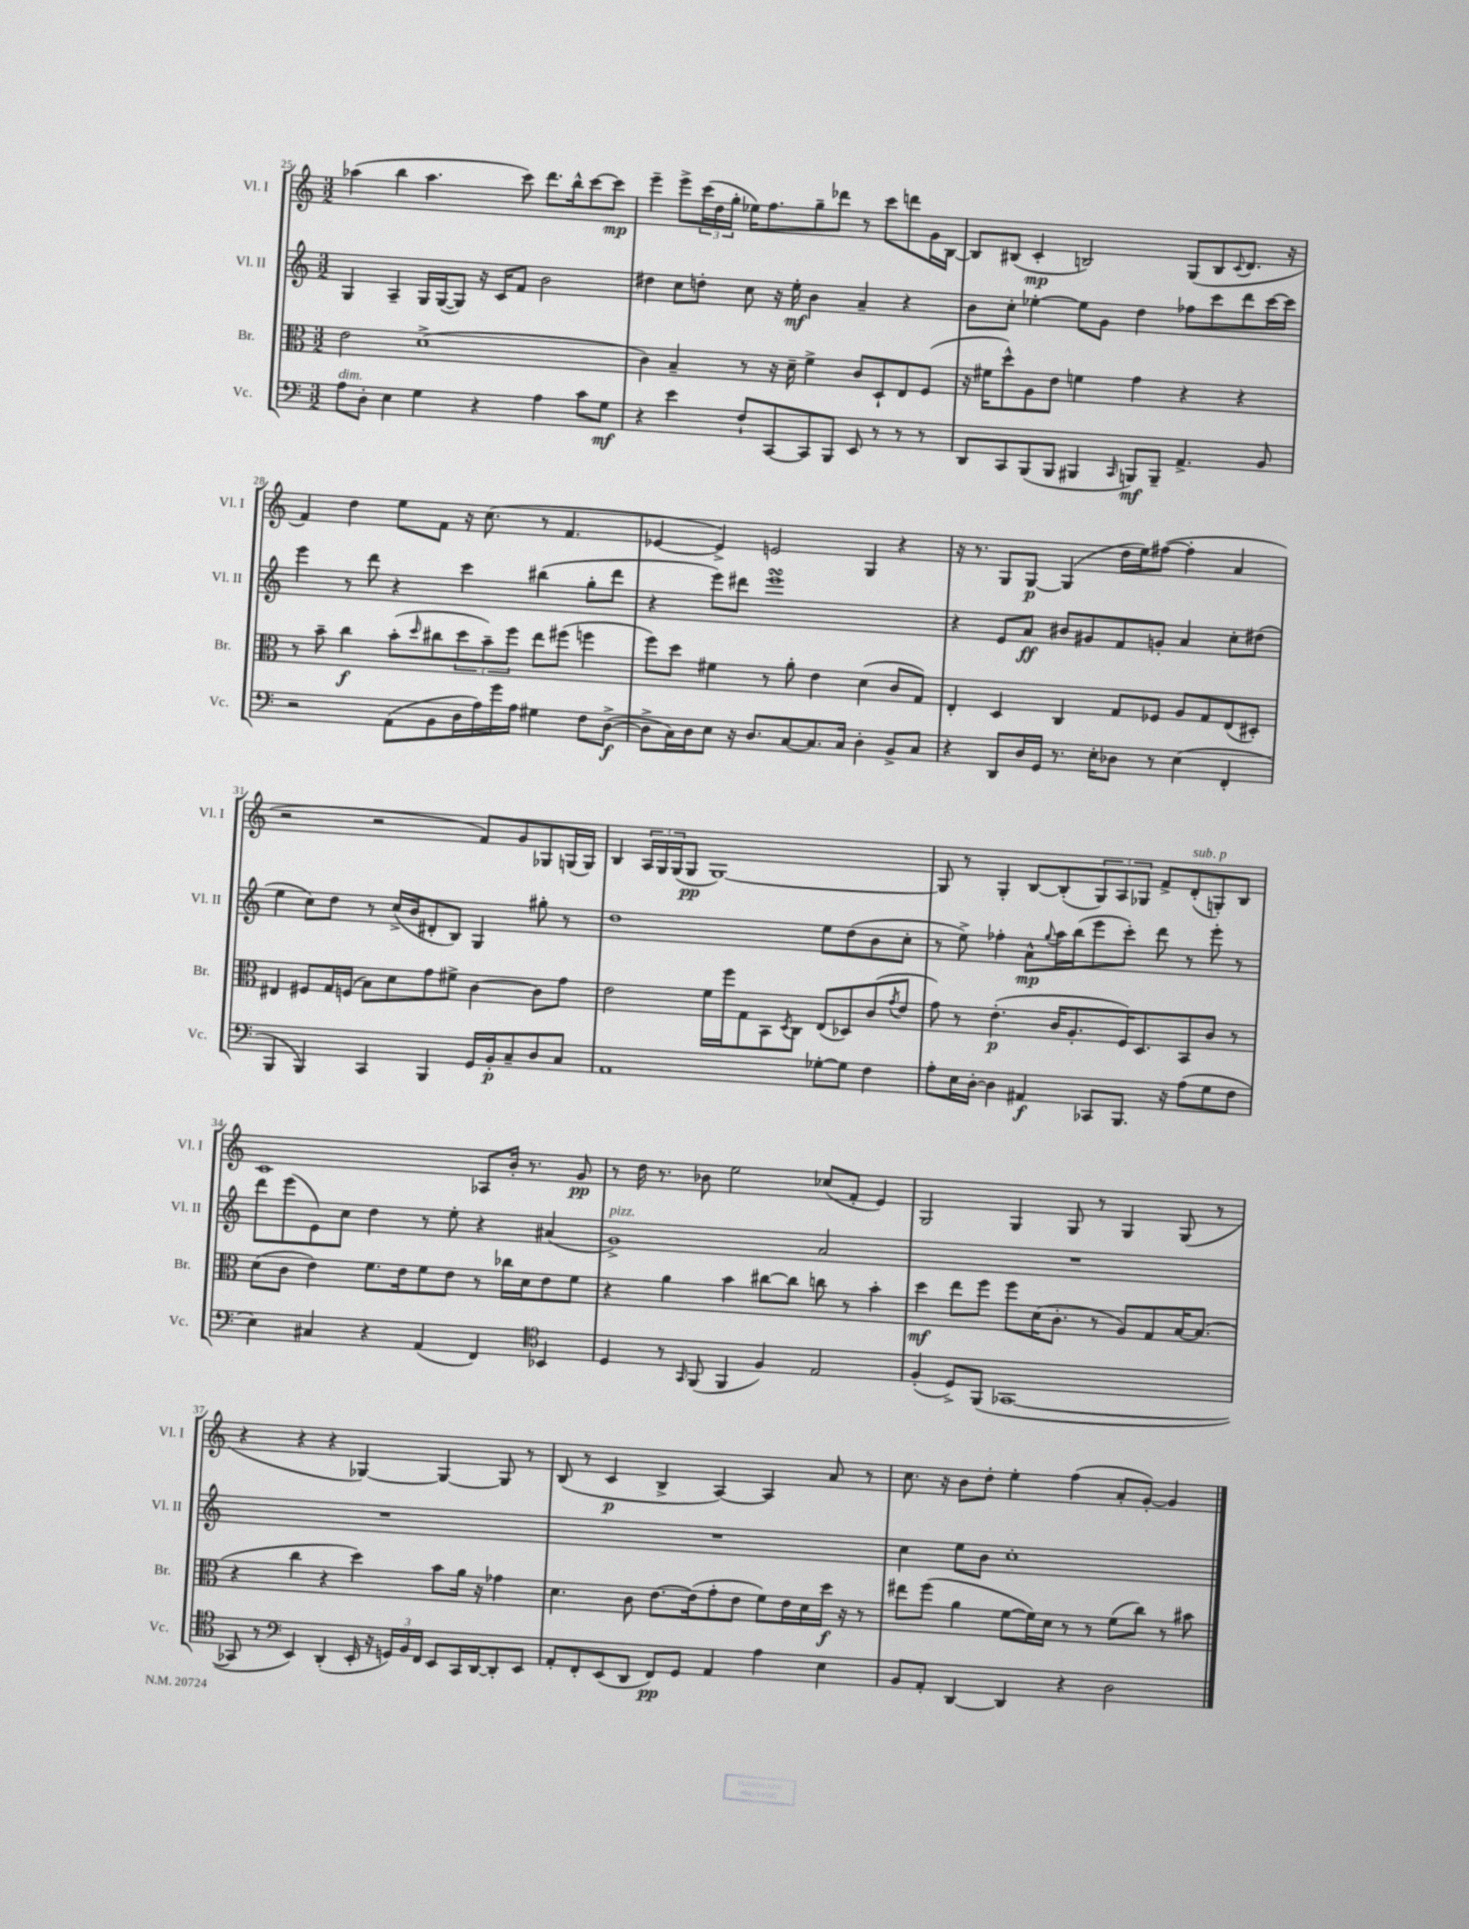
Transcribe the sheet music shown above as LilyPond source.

<<
\new StaffGroup <<
\new Staff = "s0" \with { instrumentName = "Vl. I" shortInstrumentName = "Vl. I" } {
    \clef treble \key c \major \numericTimeSignature \time 3/2
    aes''4( b''4 aes''4. c'''8) d'''8. b''16-^ c'''8~ c'''8\mp |
    e'''4-- e'''8-> \tuplet 3/2 { c'''16( d''16 g''16-. } ees''16) f''8. g''8-- des'''8 r8 c'''8 d'''8 g'16 b16~ |
    b8 bis8( c'4-.\mp b2) g8( b8 \appoggiatura { c'8 } d'8. r16 |
    f'4) d''4 e''8 f'8 r16 c''8.( r8 f'4. |
    ees'4~ ees'4->) e'2 g4 r4 |
    r16 r8. g8 g8~\p g4( d''16 e''16) fis''8~( fis''4-. a'4 |
    r2 r2 f'8) g'8 ges8 g16( g16) |
    b4 \tuplet 3/2 { a16 g16 g16( } g8\pp g1~) |
    g8 r8 g4-. b8~ b8-.( \tuplet 3/2 { g8) a8 ges8 } f'8-> d'8-.^\markup { \italic "sub. p" }( g8-.) b8 |
    c'1 aes8 b'16-. r8. g'8\pp |
    r8 d''16 r8. bes'8 e''2 ces''8( f'8-. e'4) |
    g2 g4 g8 r8 g4 g8( r8 |
    r4 r4 r4 ges4~) ges4~ ges8 r8 |
    b8( r8 c'4\p b4-> a4~) a4 a'8 r8 |
    c''8. r16 b'8 d''8-. e''4-. f''4( a'8-. g'8~-.) g'4 \bar "|." |
}
\new Staff = "s1" \with { instrumentName = "Vl. II" shortInstrumentName = "Vl. II" } {
    \clef treble \key c \major \numericTimeSignature \time 3/2
    g4 a4-- g16 g16~( g8) r16 c'16 f'8 b'2 |
    dis''4 c''8 d''8-. c''8 r16 e''16-.\mf b'4 a'4-- r4 |
    b'8 c''8-. ees''4~-. ees''8 g'8 d''4 fes''8 c'''8 d'''8 c'''16~ c'''16 |
    e'''4 r8 d'''8 r4 c'''4 bis''4( g''8-. d'''8 |
    r4 e'''8) dis'''8 e'''1\turn |
    r4 e'8 a'8\ff bis'8 gis'8 f'8 g'8-. a'4 c''8-. dis''8( |
    e''4 c''8) d''8 r8 c''16->( b'16 dis'8-. b8) g4 gis''8-. r8 |
    d''1 e''8 d''8( b'8 c''8-. |
    r8 e''8->) fes''4-. a'8-^\mp \appoggiatura { g''8 } a''16 b''16( e'''8 c'''8-.) d'''8 r8 e'''8-. r8 |
    d'''8 e'''8( e'8) c''8 d''4 r8 e''8-. r4 ais'4( |
    g'1->^\markup { \italic "pizz." }) a'2 |
    R1. |
    R1. |
    R1. |
    c''4 e''8 b'8 c''1-. \bar "|." |
}
\new Staff = "s2" \with { instrumentName = "Br." shortInstrumentName = "Br." } {
    \clef alto \key c \major \numericTimeSignature \time 3/2
    e'2 d'1->( |
    c'4) b4-- r8 r16 d'16-- f'4-> c'8 d8-! e8 f8( |
    r16 fis'16 d''8-^) a8 e'8 f'4 g'4 r4 r4 |
    r8 b'8-- c''4\f b'8-.( \grace { d''16 } cis''8 \tuplet 3/2 { d''8 b'8--) f''8 } e''8 fis''8( f''4 |
    f''8) d''8 fis'4 r8 a'8-. e'4 d'4( c'8 g8) |
    e4-. d4 c4 g8 fes8 a8 g8 e8( dis8-.) |
    eis4 fis8 g16 f16( b8) d'8 g'8 fis'8-> c'4~ c'8 g'8 |
    e'2 f'16 f''16 g8 b,8 \acciaccatura { d8 } c8 e8( des8) c'8( \acciaccatura { g'8 } e'8 |
    g'8) r8 e'4.-.\p( c'16 a8.-. f16) d8. b,8 c'8 r8 |
    d'8( c'8 e'4) f'8. e'16 f'8 e'8 r8 ces''16 d'16 e'8 f'8 |
    r4 a'4 b'4 cis''8~ cis''8 c''8 r8 b'4-. |
    d''4\mf e''8 f''8 f''8 d'16( c'8.-. r8 a8) g8 b16~ b8.( |
    r4 c''4 r4 d''4) b'8 a'16 r16 ges'4 |
    d'4. c'8 e'8.~ e'16( g'8-. e'8 f'8) e'16 d'16 d''16\f r16 r8 |
    eis''8 f''8( a'4 f'8~ f'16) d'16 r8 r8 f'8( c''8) r8 bis'8 \bar "|." |
}
\new Staff = "s3" \with { instrumentName = "Vc." shortInstrumentName = "Vc." } {
    \clef bass \key c \major \numericTimeSignature \time 3/2
    a8^\markup { \italic "dim." } d8-. e4 g4 r4 a4 c'8 g8\mf |
    r4 e'4 f8-! c,8~ c,8 b,,8 e,8 r8 r8 r8 |
    d,8 c,8 b,,8( b,,8 bis,,4 \grace { c,16 } b,,8\mf) b,,8-- a,4.-> b,8 |
    r2 a,8( b,8 d16 a16) g'16 a16 gis4 f8 d8~->\f( |
    d8-> c16) d16 e8 r16 d8. c8~ c8. c16 d4-. b,8-> c8 |
    r4 d,8 d16 g,16 r8. e16-. des8 r8 e4( f,4-. |
    b,,4 b,,4) c,4 b,,4 g,16 b,16-.\p c8-- d8 c8 |
    a,1 ges8~-. ges8 f4 |
    a8-. e16 d16~-. d4 ais,4\f ces,8 b,,8. r16 a8( g8 f8 |
    e4) cis4 r4 a,4( f,4) \clef tenor bes,4 |
    d4 r8 \grace { g,16 } f,8( f,4 f4) e2 |
    f4-.( d8->) f,8( ges,1~ |
    ges,8 r8 \clef bass e,4) d,4-.( e,16-. r16 \tuplet 3/2 { g,16) b,16 f,16 } e,8 c,16 d,16~ d,8-. e,8 |
    a,8-. f,8-. e,8( d,8 f,8\pp) g,8 a,4 a4 e4 |
    b,8 a,8-. d,4~ d,4 r4 d2 \bar "|." |
}
>>
>>
\layout { \context { \Score currentBarNumber = #25 } }
